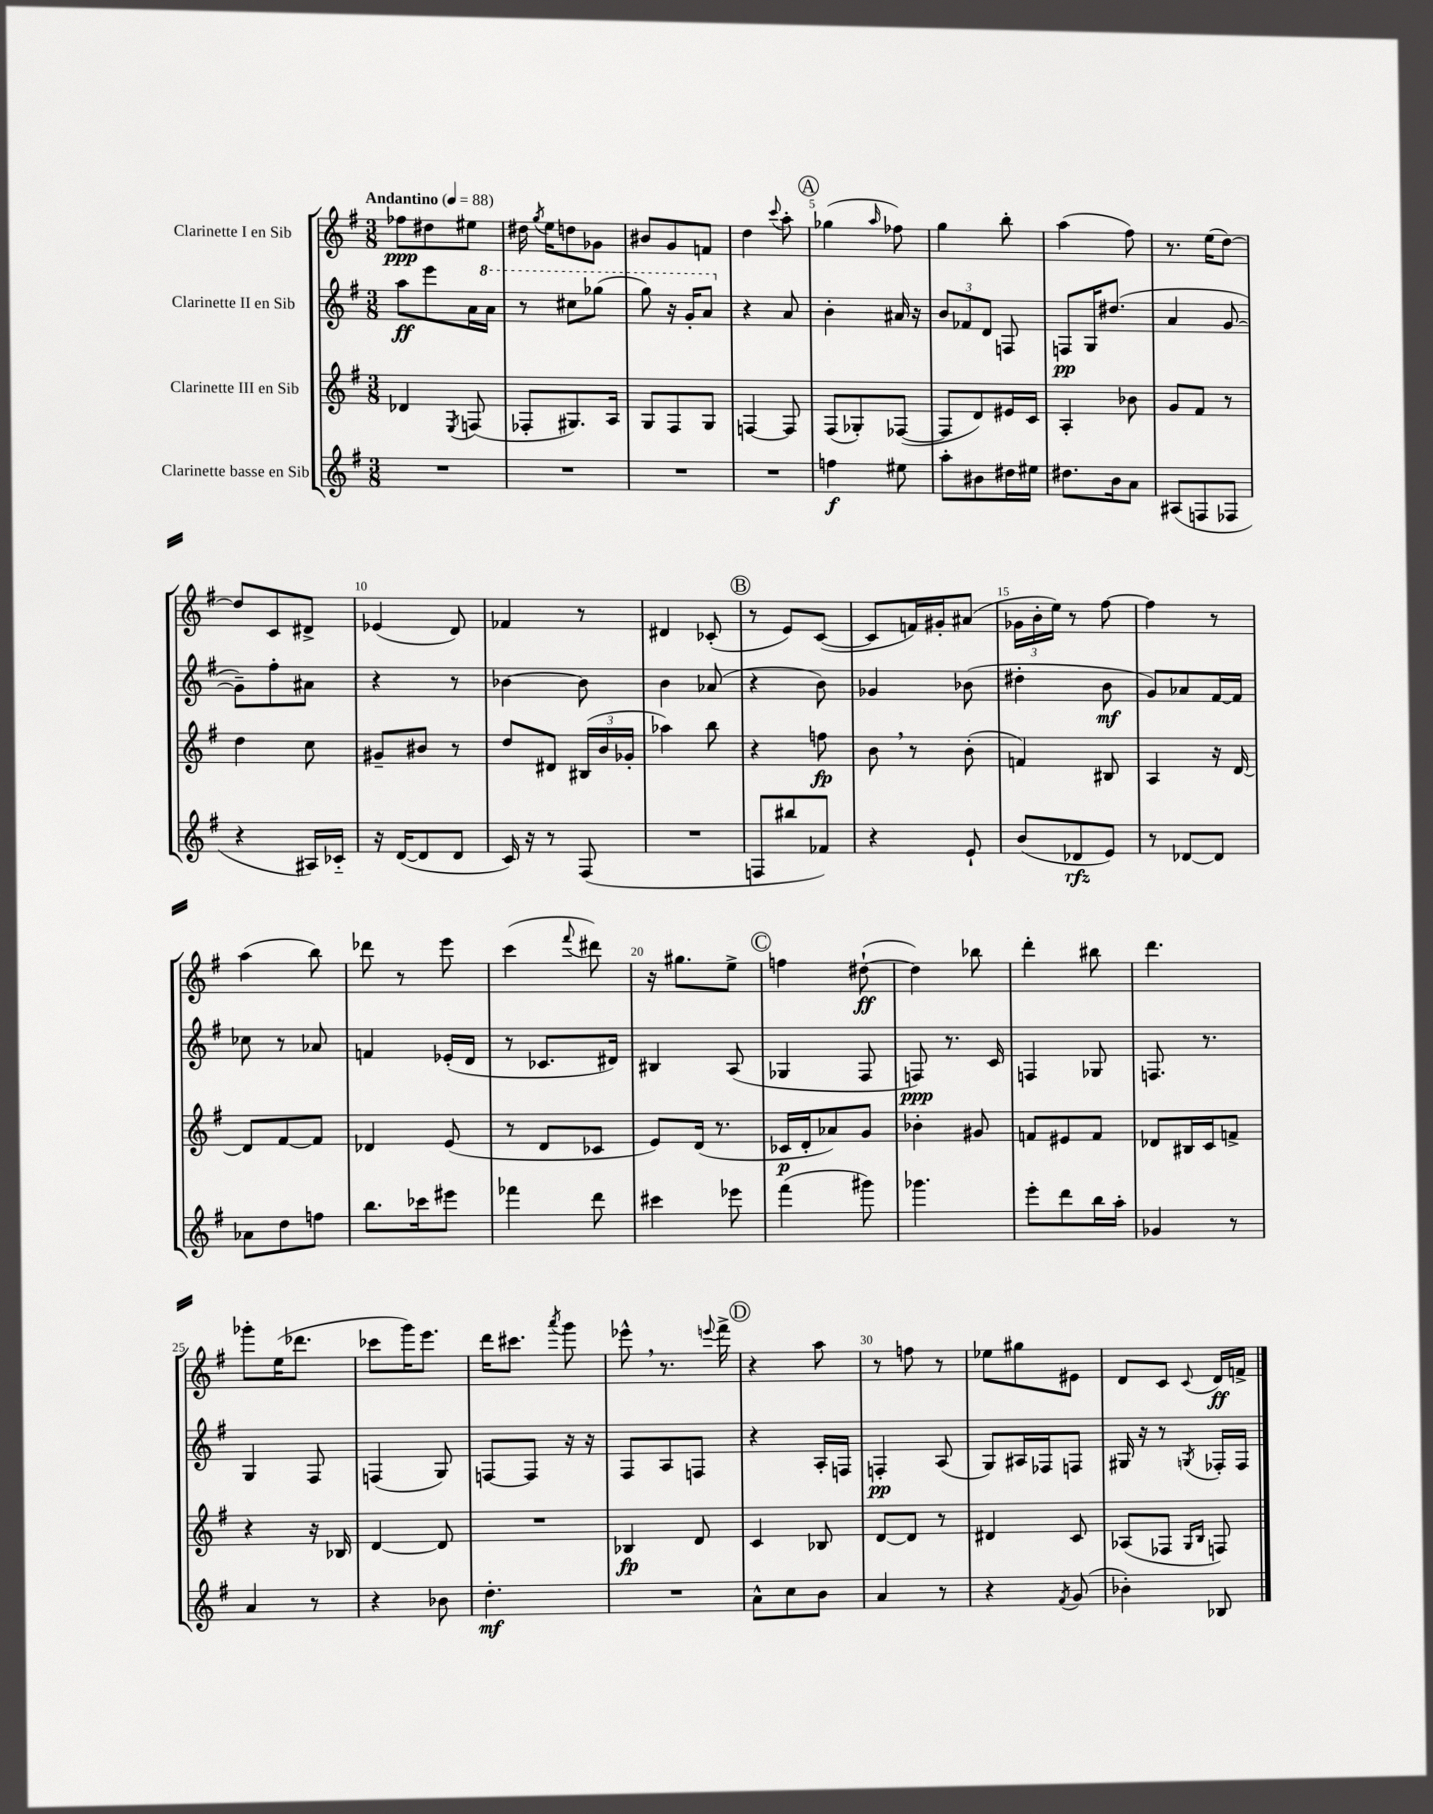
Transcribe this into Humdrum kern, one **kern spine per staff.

**kern	**dynam	**kern	**dynam	**kern	**dynam	**kern	**dynam
*part4	*part4	*part3	*part3	*part2	*part2	*part1	*part1
*staff4	*staff4	*staff3	*staff3	*staff2	*staff2	*staff1	*staff1
*I"Clarinette basse en Sib	*	*I"Clarinette III en Sib	*	*I"Clarinette II en Sib	*	*I"Clarinette I en Sib	*
*clefG2	*	*clefG2	*	*clefG2	*	*clefG2	*
*k[f#]	*	*k[f#]	*	*k[f#]	*	*k[f#]	*
*M3/8	*	*M3/8	*	*M3/8	*	*M3/8	*
*MM88	*	*MM88	*	*MM88	*	*MM88	*
=1	=1	=1	=1	=1	=1	=1	=1
!	!	!	!	!	!	!LO:TX:a:B:t=Andantino	!
4.r	.	4d-X/	.	8aa\L	ff	8ff-X\L	ppp
.	.	.	.	8eee\	.	8dd#X\	.
.	.	8qE/	.	.	.	.	.
.	.	(8Fn/	.	16a\L	.	8ee#X\J	.
*	*	*	*	*8va	*	*	*
.	.	.	.	16aa\JJ	.	.	.
=2	=2	=2	=2	=2	=2	=2	=2
4.r	.	8F-X'/L	.	8r	.	16dd#X\	.
.	.	.	.	.	.	8qgg/	.
.	.	.	.	.	.	16ee\KL	.
.	.	8.G#X/)	.	8ccc#X\L	.	8ddn\	.
.	.	.	.	(8ggg-X\J	.	8g-X\J	.
.	.	16A/Jk	.	.	.	.	.
=3	=3	=3	=3	=3	=3	=3	=3
4.r	.	8G/L	.	8ggg\)	.	8b#X/L	.
.	.	8F#/	.	16r	.	8g/	.
.	.	.	.	16gg'/KL	.	.	.
.	.	8G/J	.	8aa/J	.	8fn/J	.
=4	=4	=4	=4	=4	=4	=4	=4
*	*	*	*	*X8va	*	*	*
4.r	.	[4Fn/	.	4r	.	4dd\	.
.	.	.	.	.	.	8qqccc/	.
.	.	8F/]	.	8a/	.	8aa'\	.
!!LO:REH:place=s1:t=A
=5	=5	=5	=5	=5	=5	=5	=5
4ffn\	f	(8F#/L	.	4b'\	.	(4gg-X\	.
.	.	8G-X'/)	.	.	.	.	.
.	.	.	.	.	.	16qqaa/	.
8ee#X\	.	([8F-X/J	.	16a#X/	.	8ff-X\)	.
.	.	.	.	16r	.	.	.
=6	=6	=6	=6	=6	=6	=6	=6
8aa'\L	.	8F-/L]	.	12b/L	.	4gg\	.
.	.	.	.	12f-X/	.	.	.
8b#X\	.	8d/)	.	.	.	.	.
.	.	.	.	12d/J	.	.	.
16dd#X\L	.	16e#X/L	.	8Fn/	.	8bb'\	.
16ee#X\JJ	.	16c/JJ	.	.	.	.	.
=7	=7	=7	=7	=7	=7	=7	=7
8.dd#X\L	.	4A'/	.	8Fn/L	pp	(4aa\	.
.	.	.	.	16G/K	.	.	.
16b\k	.	.	.	(8.dd#X/J	.	.	.
8a\J	.	8b-X\	.	.	.	8ff#\)	.
=8	=8	=8	=8	=8	=8	=8	=8
(8A#X/L	.	8g/L	.	4a/	.	8.r	.
8Fn/	.	8f#/J	.	.	.	.	.
.	.	.	.	.	.	(16ee\KL	.
8F-X/J	.	8r	.	[8g/	.	[8dd\J)	.
!!LO:LB:g=z
=9	=9	=9	=9	=9	=9	=9	=9
4r	.	4dd\	.	8g~\L])	.	8dd/L]	.
.	.	.	.	8ff#'\	.	8c/	.
16A#X/LL)	.	8cc\	.	8a#X\J	.	8d#X^/J	.
16c-X/JJ	.	.	.	.	.	.	.
=10	=10	=10	=10	=10	=10	=10	=10
16r	.	8g#X~/L	.	4r	.	(4e-X/	.
([16d/KL	.	.	.	.	.	.	.
8d/]	.	8b#X/J	.	.	.	.	.
8d/J	.	8r	.	8r	.	8d/)	.
=11	=11	=11	=11	=11	=11	=11	=11
16c/)	.	8dd/L	.	[4b-X\	.	4f-X/	.
16r	.	.	.	.	.	.	.
8r	.	8d#X/J	.	.	.	.	.
(8F#/	.	(24B#X/LL	.	8b-\]	.	8r	.
.	.	24b/	.	.	.	.	.
.	.	24g-X'/JJ	.	.	.	.	.
=12	=12	=12	=12	=12	=12	=12	=12
4.r	.	4aa-X\)	.	4b\	.	4d#X/	.
.	.	8bb\	.	(8a-X/	.	(8c-X'/	.
!!LO:REH:place=s1:t=B
=13	=13	=13	=13	=13	=13	=13	=13
8Fn/L	.	4r	.	4r	.	8r	.
8bb#X/	.	.	.	.	.	8e/L)	.
8f-X/J)	.	8ffn\	fp	8b\)	.	([8c/J	.
=14	=14	=14	=14	=14	=14	=14	=14
4r	.	8b,\	.	4g-X/	.	8c/L]	.
.	.	8r	.	.	.	16fn/L)	.
.	.	.	.	.	.	16g#X'/J	.
8e`/	.	(8b'\	.	(8b-X\	.	(8a#X/J	.
=15	=15	=15	=15	=15	=15	=15	=15
(8b/L	.	4fn/)	.	4dd#X'\	.	24g-X\LL	.
.	.	.	.	.	.	24b'\	.
.	.	.	.	.	.	24ee\JJ)	.
8d-X/	rfz	.	.	.	.	8r	.
8e/J)	.	8B#X/	.	8b\	mf	[8ff#\	.
=16	=16	=16	=16	=16	=16	=16	=16
8r	.	4A/	.	8g/L)	.	4ff#\]	.
[8d-X/L	.	.	.	8a-X/	.	.	.
8d-/J]	.	16r	.	[16f#/L	.	8r	.
.	.	[16d/	.	16f#/JJ]	.	.	.
!!LO:LB:g=z
=17	=17	=17	=17	=17	=17	=17	=17
8a-X\L	.	8d/L]	.	8cc-X\	.	(4aa\	.
8dd\	.	[8f#/	.	8r	.	.	.
8ffn\J	.	8f#/J]	.	8a-X/	.	8bb\)	.
=18	=18	=18	=18	=18	=18	=18	=18
8.bb\L	.	4d-X/	.	4fn/	.	8ddd-X\	.
.	.	.	.	.	.	8r	.
16ccc-X\k	.	.	.	.	.	.	.
8eee#X\J	.	(8e/	.	(16e-X'/LL	.	8eee\	.
.	.	.	.	16d/JJ	.	.	.
=19	=19	=19	=19	=19	=19	=19	=19
4fff-X\	.	8r	.	8r	.	(4ccc\	.
.	.	8d/L	.	8.c-X/L	.	.	.
.	.	.	.	.	.	8qqfff#/	.
8ddd\	.	8c-X/J	.	.	.	8ddd#X\)	.
.	.	.	.	16d#X/Jk)	.	.	.
=20	=20	=20	=20	=20	=20	=20	=20
4ccc#X\	.	8e/L)	.	4B#X/	.	16r	.
.	.	.	.	.	.	8.gg#X\L	.
.	.	(16d/Jk	.	.	.	.	.
.	.	8.r	.	.	.	.	.
8eee-X\	.	.	.	(8A/	.	8ee^\J	.
!!LO:REH:place=s1:t=C
=21	=21	=21	=21	=21	=21	=21	=21
(4fff#\	.	16c-X/LL	p	4G-X/	.	4ffn\	.
.	.	16d'/J	.	.	.	.	.
.	.	8a-X/)	.	.	.	.	.
8ggg#X\)	.	8g/J	.	8F#/	.	([8dd#X`\	ff
=22	=22	=22	=22	=22	=22	=22	=22
4.ggg-X\	.	4b-X'\	.	8Fn/)	ppp	4dd#\])	.
.	.	.	.	8.r	.	.	.
.	.	8g#X/	.	.	.	8bb-X\	.
.	.	.	.	16c/	.	.	.
=23	=23	=23	=23	=23	=23	=23	=23
8eee'\L	.	8fn/L	.	4Fn/	.	4ddd'\	.
8ddd\	.	8e#X/	.	.	.	.	.
16bb\L	.	8f/J	.	8G-X/	.	8bb#X\	.
16aa'\JJ	.	.	.	.	.	.	.
=24	=24	=24	=24	=24	=24	=24	=24
4g-X/	.	8d-X/L	.	8.Fn/	.	4.ddd\	.
.	.	16B#X/L	.	.	.	.	.
.	.	16c/J	.	8.r	.	.	.
8r	.	8fn^/J	.	.	.	.	.
!!LO:LB:g=z
=25	=25	=25	=25	=25	=25	=25	=25
4a/	.	4r	.	4G/	.	8ggg-X'\L	.
.	.	.	.	.	.	(16ee\K	.
.	.	.	.	.	.	8.ddd-X\J	.
8r	.	16r	.	8F#/	.	.	.
.	.	16B-X/	.	.	.	.	.
=26	=26	=26	=26	=26	=26	=26	=26
4r	.	[4d/	.	(4Fn/	.	8ccc-X\L	.
.	.	.	.	.	.	16ggg\K)	.
.	.	.	.	.	.	8.eee\J	.
8b-X\	.	8d/]	.	8G/)	.	.	.
=27	=27	=27	=27	=27	=27	=27	=27
4.dd'\	mf	4.r	.	[8Fn/L	.	16ddd\KL	.
.	.	.	.	.	.	8.ccc#X\J	.
.	.	.	.	8F/J]	.	.	.
.	.	.	.	.	.	8qaaa/	.
.	.	.	.	16r	.	8ggg\	.
.	.	.	.	16r	.	.	.
=28	=28	=28	=28	=28	=28	=28	=28
4.r	.	4B-X/	fp	8F#/L	.	8eee-X^^,\	.
.	.	.	.	8A/	.	8.r	.
.	.	8d/	.	8Fn/J	.	.	.
.	.	.	.	.	.	8qqeeen/	.
.	.	.	.	.	.	16fff#^\	.
!!LO:REH:place=s1:t=D
=29	=29	=29	=29	=29	=29	=29	=29
8a^^\L	.	4c/	.	4r	.	4r	.
8cc\	.	.	.	.	.	.	.
8b\J	.	8B-X/	.	16A'/LL	.	8aa\	.
.	.	.	.	16Fn/JJ	.	.	.
=30	=30	=30	=30	=30	=30	=30	=30
4a/	.	[8d/L	.	4Fn'/	pp	8r	.
.	.	8d/J]	.	.	.	8ffn\	.
8r	.	8r	.	(8A/	.	8r	.
=31	=31	=31	=31	=31	=31	=31	=31
4r	.	4d#X/	.	8G/L)	.	8ee-X\L	.
.	.	.	.	16A#X/L	.	8gg#X\	.
.	.	.	.	16F-X/J	.	.	.
8qf#/	.	.	.	.	.	.	.
(8g/	.	8c/	.	8Fn/J	.	8e#X\J	.
=32	=32	=32	=32	=32	=32	=32	=32
4b-X'\)	.	(8A-X/L	.	16G#X/	.	8d/L	.
.	.	.	.	16r	.	.	.
.	.	8F-X/J	.	8r	.	8c/J	.
.	.	16qqG/LL	.	.	.	.	.
.	.	16qqB/JJ	.	8qGn/	.	8qqc/	.
8B-X/	.	8Fn/)	.	16F-X'/LL	.	16d/LL	ff
.	.	.	.	16F-/JJ	.	16fn^/JJ	.
==	==	==	==	==	==	==	==
*-	*-	*-	*-	*-	*-	*-	*-
